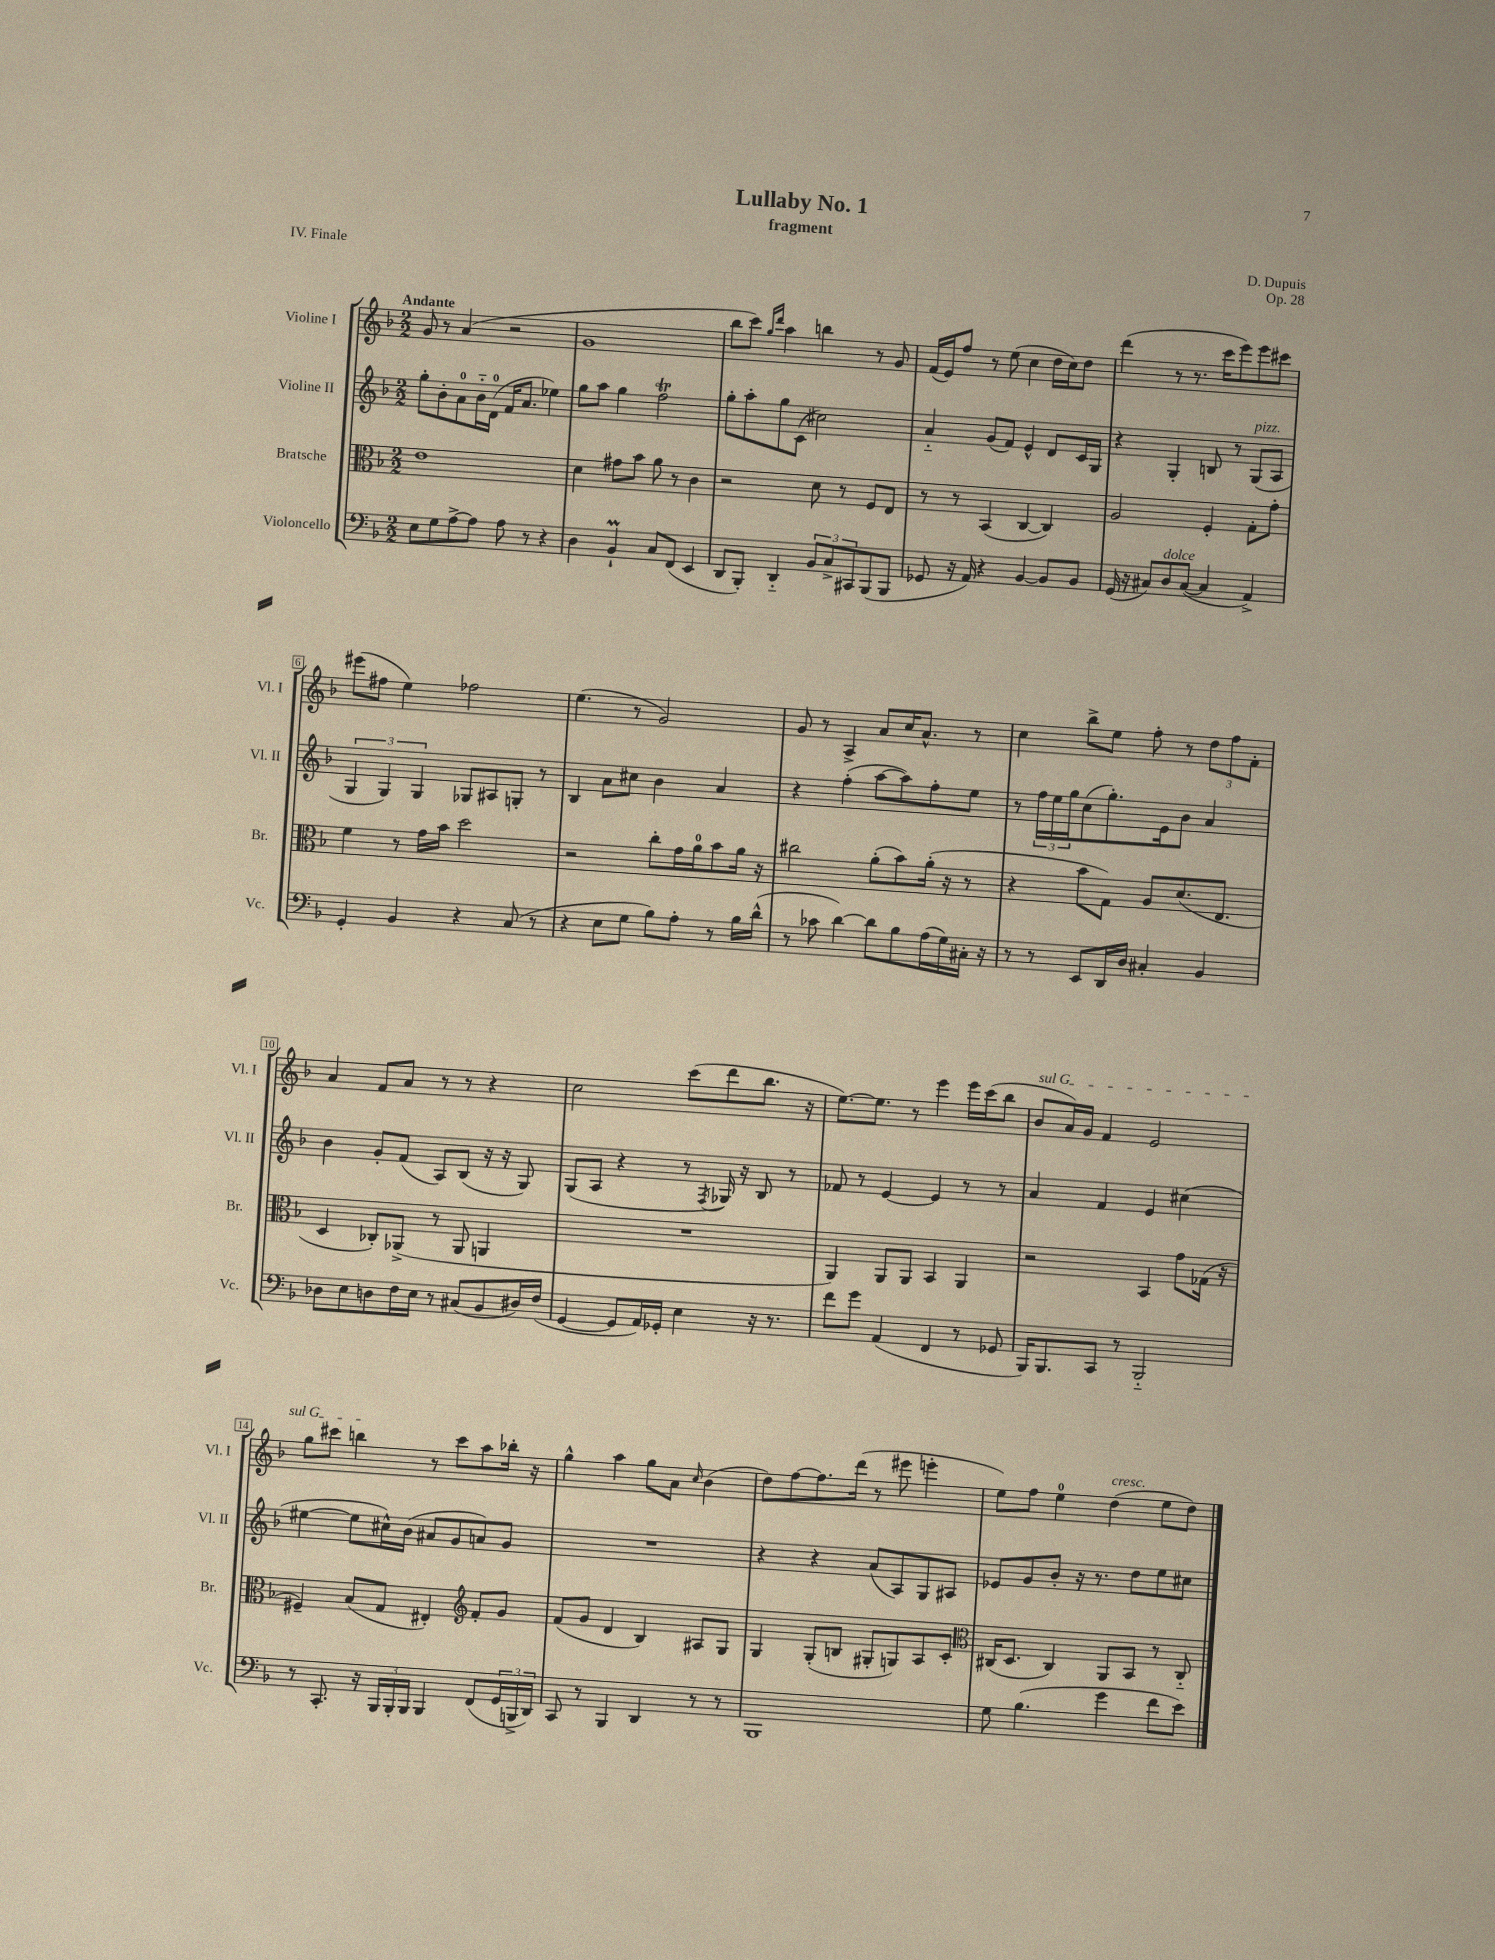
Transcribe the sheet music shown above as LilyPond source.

\header { title = "Lullaby No. 1" composer = "D. Dupuis" subtitle = "fragment" opus = "Op. 28" piece = "IV. Finale" }
<<
\new StaffGroup <<
\new Staff = "s0" \with { instrumentName = "Violine I" shortInstrumentName = "Vl. I" } {
    \clef treble \key f \major \numericTimeSignature \time 2/2 \tempo "Andante"
    g'8 r8 a'4( r2 |
    g'1 |
    bes''8 c'''8) \grace { g''16 d'''16 } a''4 b''4 r8 g'8 |
    f'16( e'16) f''8 r8 e''8( c''4 d''16 c''16) d''8 |
    d'''4( r8 r8. c'''16 e'''8) e'''8 cis'''8 |
    eis'''8( fis''8 e''4) fes''2 |
    e''4.( r8 g'2) |
    g'8 r8 a4-> a'8 c''16 a'8.-^ r8 |
    c''4 bes''8-> e''8 f''8-. r8 \tuplet 3/2 { d''8 f''8 f'8-. } |
    a'4 f'8 a'8 r8 r8 r4 |
    c''2 c'''8( d'''8 bes''8. r16 |
    e''8.~) e''8. r8 e'''4 e'''16 c'''16( bes''8 |
    \once \override TextSpanner.bound-details.left.text = \markup { \italic "sul G" } bes'8\startTextSpan a'16) g'16 f'4 e'2 |
    g''8 cis'''8 b''4\stopTextSpan r8 cis'''8 a''8 bes''16-. r16 |
    g''4-^ a''4 g''8 a'8 \grace { c''16 } bes'4( |
    d''8) f''8~ f''8. d'''16( r8 eis'''8 e'''4-. |
    e''8) f''8 e''4-0 d''4^\markup { \italic "cresc." }( e''8 d''8) \bar "|." |
}
\new Staff = "s1" \with { instrumentName = "Violine II" shortInstrumentName = "Vl. II" } {
    \clef treble \key f \major \numericTimeSignature \time 2/2
    g''8-. bes'8-. a'8-0 bes'16-_ d'16-0( f'16 a'8. ees''4) |
    g''8 a''8 g''4 f''2\trill |
    g''8-. a''8-. g''8 c'8( cis''2) |
    a'4-_ g'8( f'8) e'4-^ d'8 c'16 g16 |
    r4 g4-. b8 r8 g8^\markup { \italic "pizz." }( a8 |
    \tuplet 3/2 { g4 g4) g4 } ges8 ais8 g8-. r8 |
    bes4 a'8 cis''8 bes'4 a'4 |
    r4 f''4-.( a''8~ a''8) f''8-. e''8 |
    r8 \tuplet 3/2 { f''16 e''16 g''16 } c''8( g''8.-.) e'16 bes'8 a'4 |
    bes'4 g'8-. f'8( a8) bes8( r16 r16 g8) |
    g8( a8 r4 r8 \acciaccatura { f8 } ges16) r16 bes8 r8 |
    fes'8 r8 e'4~ e'4 r8 r8 |
    a'4 f'4 e'4 cis''4( |
    eis''4~ eis''8 cis''16-^) bes'16( ais'8 g'8 a'8) g'8 |
    R1 |
    r4 r4 a'8( a8) g8 ais8 |
    ees'8 g'8 bes'8-. r16 r8. d''8 e''8 cis''8 \bar "|." |
}
\new Staff = "s2" \with { instrumentName = "Bratsche" shortInstrumentName = "Br." } {
    \clef alto \key f \major \numericTimeSignature \time 2/2
    e'1 |
    d'4 gis'8 bes'8 a'8 r8 c'4 |
    r2 d'8 r8 f8 e8 |
    r8 r8 bes,4( c4~ c4) |
    a2 f4-. g8-. g'8-. |
    f'4 r8 g'16 bes'16 d''2 |
    r2 c''8-. g'16 a'16-0 bes'8 a'16 r16 |
    cis''2 a'8-.( bes'8) a'16-.( r16 r8 |
    r4 bes'8 g8) a8 d'8.( e8. |
    d4 ces8-.) aes,8->( r8 aes,8 a,4 |
    R1 |
    a,4) a,8 a,8 bes,4 a,4 |
    r2 bes,4 g'8 ges16( r16 |
    fis4--) bes8( g8 eis4-.) \clef treble f'8-. g'8 |
    f'8( g'8 d'4 bes4) ais8 g8 |
    g4 g8-.( b8 gis8-. g8) a8 c'8-. |
    \clef alto cis16( d8. cis4) a,8 bes,8 r8 cis8-_ \bar "|." |
}
\new Staff = "s3" \with { instrumentName = "Violoncello" shortInstrumentName = "Vc." } {
    \clef bass \key f \major \numericTimeSignature \time 2/2
    e8 g8 a8~-> a8 a8 r8 r4 |
    d4 bes,4-!\prall c8 f,8( e,4 |
    d,8 bes,,8-.) d,4-_ \tuplet 3/2 { bes,8 c8-> cis,8 } bes,,8( bes,,8 |
    ges,8 r16 a,16) r4 bes,4~ bes,8 bes,8 |
    g,16( r16 cis8) d8^\markup { \italic "dolce" } cis8~( cis4 a,4->) |
    g,4-. bes,4 r4 c8( r8 |
    r4 e8 g8 bes8) a8-. r8 bes16 d'16-^( |
    r8 ces'8 d'4~) d'8 bes8 a16( g16) cis16-. r16 |
    r8 r8 e,8 d,16 d16 cis4-. bes,4 |
    des8 e8 d8 f16 e16 r8 cis8( bes,8 dis16) f16( |
    g,4~ g,8 a,16) ges,16-. e4 r16 r8. |
    f'8 g'8 a,4( f,4 r8 ges,8 |
    bes,,16) bes,,8. c,8 r8 bes,,2-_ |
    r8 c,8.-. r16 \tuplet 3/2 { bes,,16 bes,,16-. bes,,16 } bes,,4 f,8( \tuplet 3/2 { g,16 b,,16-> d,16) } |
    c,8 r8 bes,,4 d,4 r8 r8 |
    bes,,1 |
    g8 bes4.( g'4 f'8 e'8) \bar "|." |
}
>>
>>
\layout { \context { \Score \override BarNumber.stencil = #(make-stencil-boxer 0.1 0.3 ly:text-interface::print) } }
